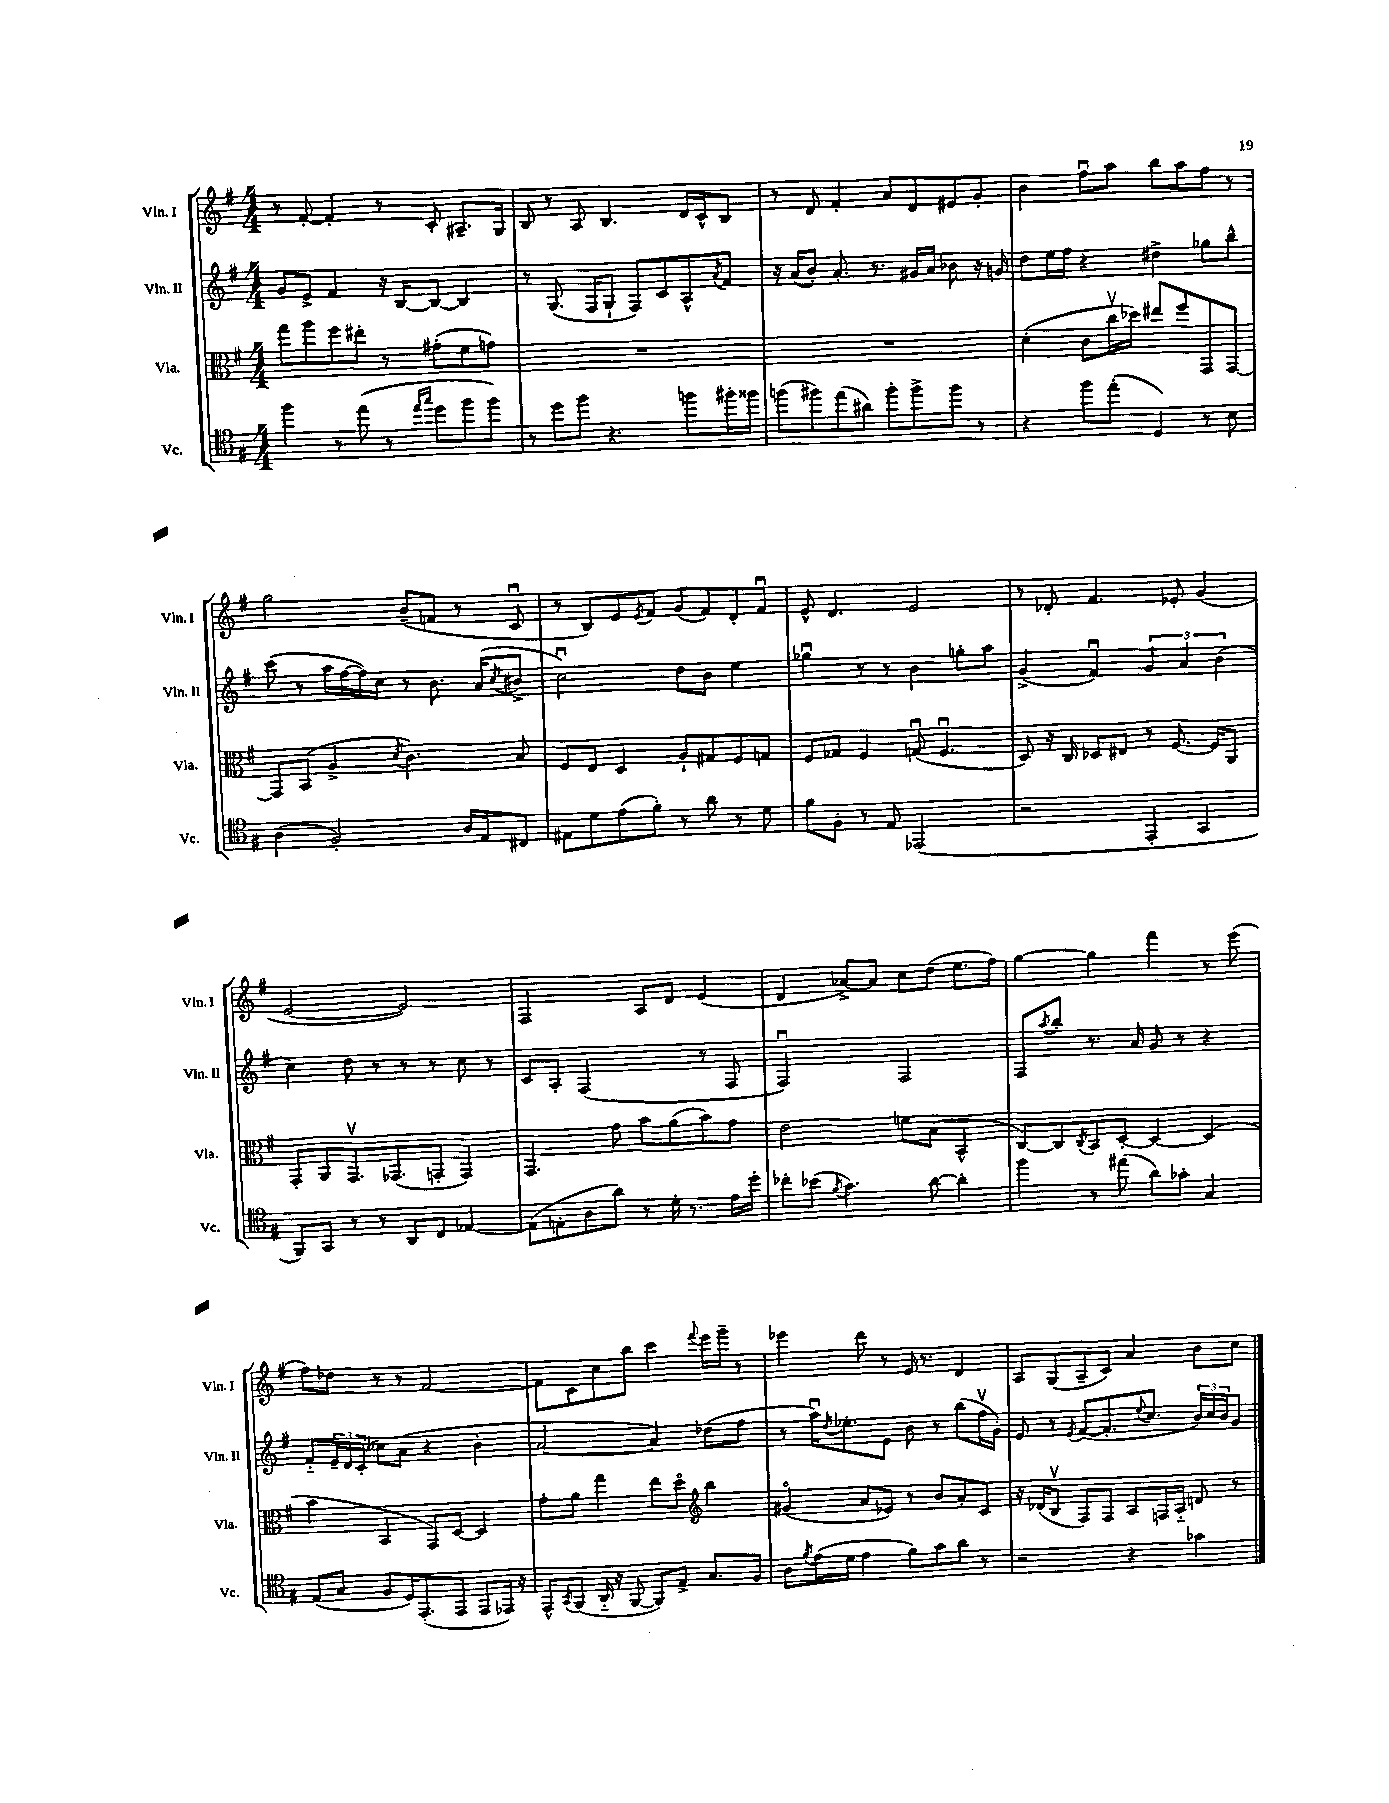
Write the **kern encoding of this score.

**kern	**kern	**kern	**kern
*staff4	*staff3	*staff2	*staff1
*clefC4	*clefC3	*clefG2	*clefG2
*k[f#]	*k[f#]	*k[f#]	*k[f#]
*M4/4	*M4/4	*M4/4	*M4/4
4ff#	8gg	8g	8r
.	8aa	8e^	[8f#'
8r	8ff#	4f#	4f#']
(8ee	8ee#'	.	.
8r	8r	16r	8r
.	.	[16B	.
16qqee	.	.	.
16qqgg	.	.	.
8dd	(8g#'	8B_	8c'
8ff#	8f#	4B]	8.A#~
8ff#)	8g)	.	.
.	.	.	16G
=	=	=	=
8r	1r	8r	8B
8dd	.	(8.G	8r
8ff#	.	.	8A
.	.	16F#	.
4.r	.	8G`	4.B
.	.	8F#)	.
.	.	8c	.
8ff	.	8A^^	16d
.	.	.	16c^^
.	.	8qa	.
16ff#'	.	8f#	8B
16ff##	.	.	.
=	=	=	=
(8ff	1r	16r	8r
.	.	(16a	.
8ff#)	.	8b')	8d
(8ee	.	8.a'	4f#'
8a#)	.	.	.
.	.	8.r	.
8ff#'	.	.	8a
8ff#^	.	16g#	8d
.	.	16a	.
8ff#	.	8b-	8e#
8r	.	16r	8g'
.	.	16g	.
=	=	=	=
4r	(4d'	8dd	4b
.	.	16ee	.
.	.	16ff#	.
8ff#	8c	4r	8ff#u
(8ee'	16ccv	.	8aa
.	16dd-)	.	.
4D)	8ee#	4dd#^	8bb
.	8ff#	.	8aa
8r	8GG	8gg-	8ff#
8B	[8GG	8bb^^	8r
=	=	=	=
(4A	8GG]	(8ccc	2gg
.	(8BB	8r	.
2F#')	4A^	16aa	.
.	.	[16ff#	.
.	.	16ff#])	.
.	.	16cc	.
.	8qd	.	.
.	4.c)	8r	(8b~
.	.	8.b	8f
16A	.	.	8r
16E	.	(16a	.
.	.	8qcc	.
8C#	8B	8b#^	8cu
=	=	=	=
8E#	8F#	2ccu)	8r
8d	8E	.	8B)
(8e	4D	.	8e
.	.	.	8qe
8f#')	.	.	8f#
8r	8A`	8dd	(8g
8a	8G#	8b	8f#)
8r	8F#	4ee	8d'
8d	8G	.	8f#u
=	=	=	=
8f#	8F#	4gg-u	8e^^
8F#'	8G-	.	4.d
8r	4F#	8r	.
8E	.	8r	.
(2EE-	(8Gu	4b	2e
.	4.F#u	.	.
.	.	8gg'	.
.	.	8aa	.
=	=	=	=
2r	8D)	(4g^	8r
.	16r	.	8d-'
.	16C	.	.
.	8D-	4f#u)	4.f#
.	8E#	.	.
4EE'	8r	6g	.
.	[8.F#	.	8e-'
.	.	6a	.
4GG	.	.	(4g
.	16F#]	.	.
.	.	(6b	.
.	8AA	.	.
=	=	=	=
8FF#)	8GG'	4cc)	[2e
8GG	8AA	.	.
8r	8.GGv	8dd	.
8r	.	8r	.
.	(8.GG-	.	.
8AA	.	8r	2e])
8C	8GG'	8r	.
[4E-	4GG)	8cc	.
.	.	8r	.
=	=	=	=
(8E-]	4.GG	8c	2F#
8E'	.	8A'	.
8A	.	(2F#	.
8a)	8g	.	.
8r	8b	.	8A
16d'	(8a	.	8d
8.r	.	.	.
.	8b)	8r	(4e
16e	8g	8F#	.
16dd'	.	.	.
=	=	=	=
8cc-'	2e	2F#u)	4d
(8b-	.	.	.
8qf#	.	.	.
4.g)	.	.	[8a-^)
.	.	.	8a-]
.	8f	2F#	8cc
[8a	(8B	.	(8dd
4a']	4BB^^	.	8.ee
.	.	.	16ff#)
=	=	=	=
4ff#	[8C)	8F#	[4gg
.	.	8qaa	.
.	8C]	8bb'	.
.	8qC	.	.
8r	8BB	8.r	4gg]
(8ee#	[8D'	.	.
.	.	16a	.
8a)	4D_	8g	4fff#
8g-'	.	8r	.
4G	(4D]	4r	8r
.	.	.	(8eee
=	=	=	=
(8E	4b	8f#'~	8ff#)
8G	.	24e~	8dd-
.	.	24d	.
.	.	(24c'	.
8F#	4BB	8cc-)	8r
16D)	.	(8a	8r
(8.EE'	.	.	.
.	8GG)	4r	[2f#
8EE	[8D	.	.
8EE	4D]	4b'	.
16EE-)	.	.	.
16r	.	.	.
=	=	=	=
8EE^^	8g'	[2a	8f#]
8qGG	.	.	.
(8FF#	8a	.	8c
16AA'~	4gg	.	8cc
16r	.	.	.
[8FF#	.	.	8bb
8FF#])	8ee	4a])	4ccc
8E^	8ddo	.	.
*	*clefG2	*	*
.	.	.	8qqfff#
8.G	4bb	(8dd-	16eee
.	.	.	16ggg~
.	.	8ff#	8r
16F#	.	.	.
=	=	=	=
8A	(4g#o	8r	4eee-
8qf#	.	.	.
(16e	.	16aau)	.
.	.	8qdd	.
16d	.	8.ee-'	.
4e	8a	.	8ddd
.	8e-)	8e	8r
8f#)	8r	8b	16e
.	.	.	8.r
8g	8b	8r	.
8a	8a'	(8bb	4d
8r	8c	16ff#v	.
.	.	16g')	.
=	=	=	=
2r	16r	8e	8A
.	(16d-	.	.
.	8Bv	8r	(8G
.	.	8qe	.
.	8F#)	([8f#	8A~
.	8F#	8.f#']	8c)
4r	8A	.	4a
.	.	8qqee	.
.	.	8.cc	.
.	16F	.	.
.	16A'~	.	.
4g-	8d	24b)	8b
.	.	24cc	.
.	.	24b	.
.	8r	8g	8cc
==	==	==	==
*-	*-	*-	*-
